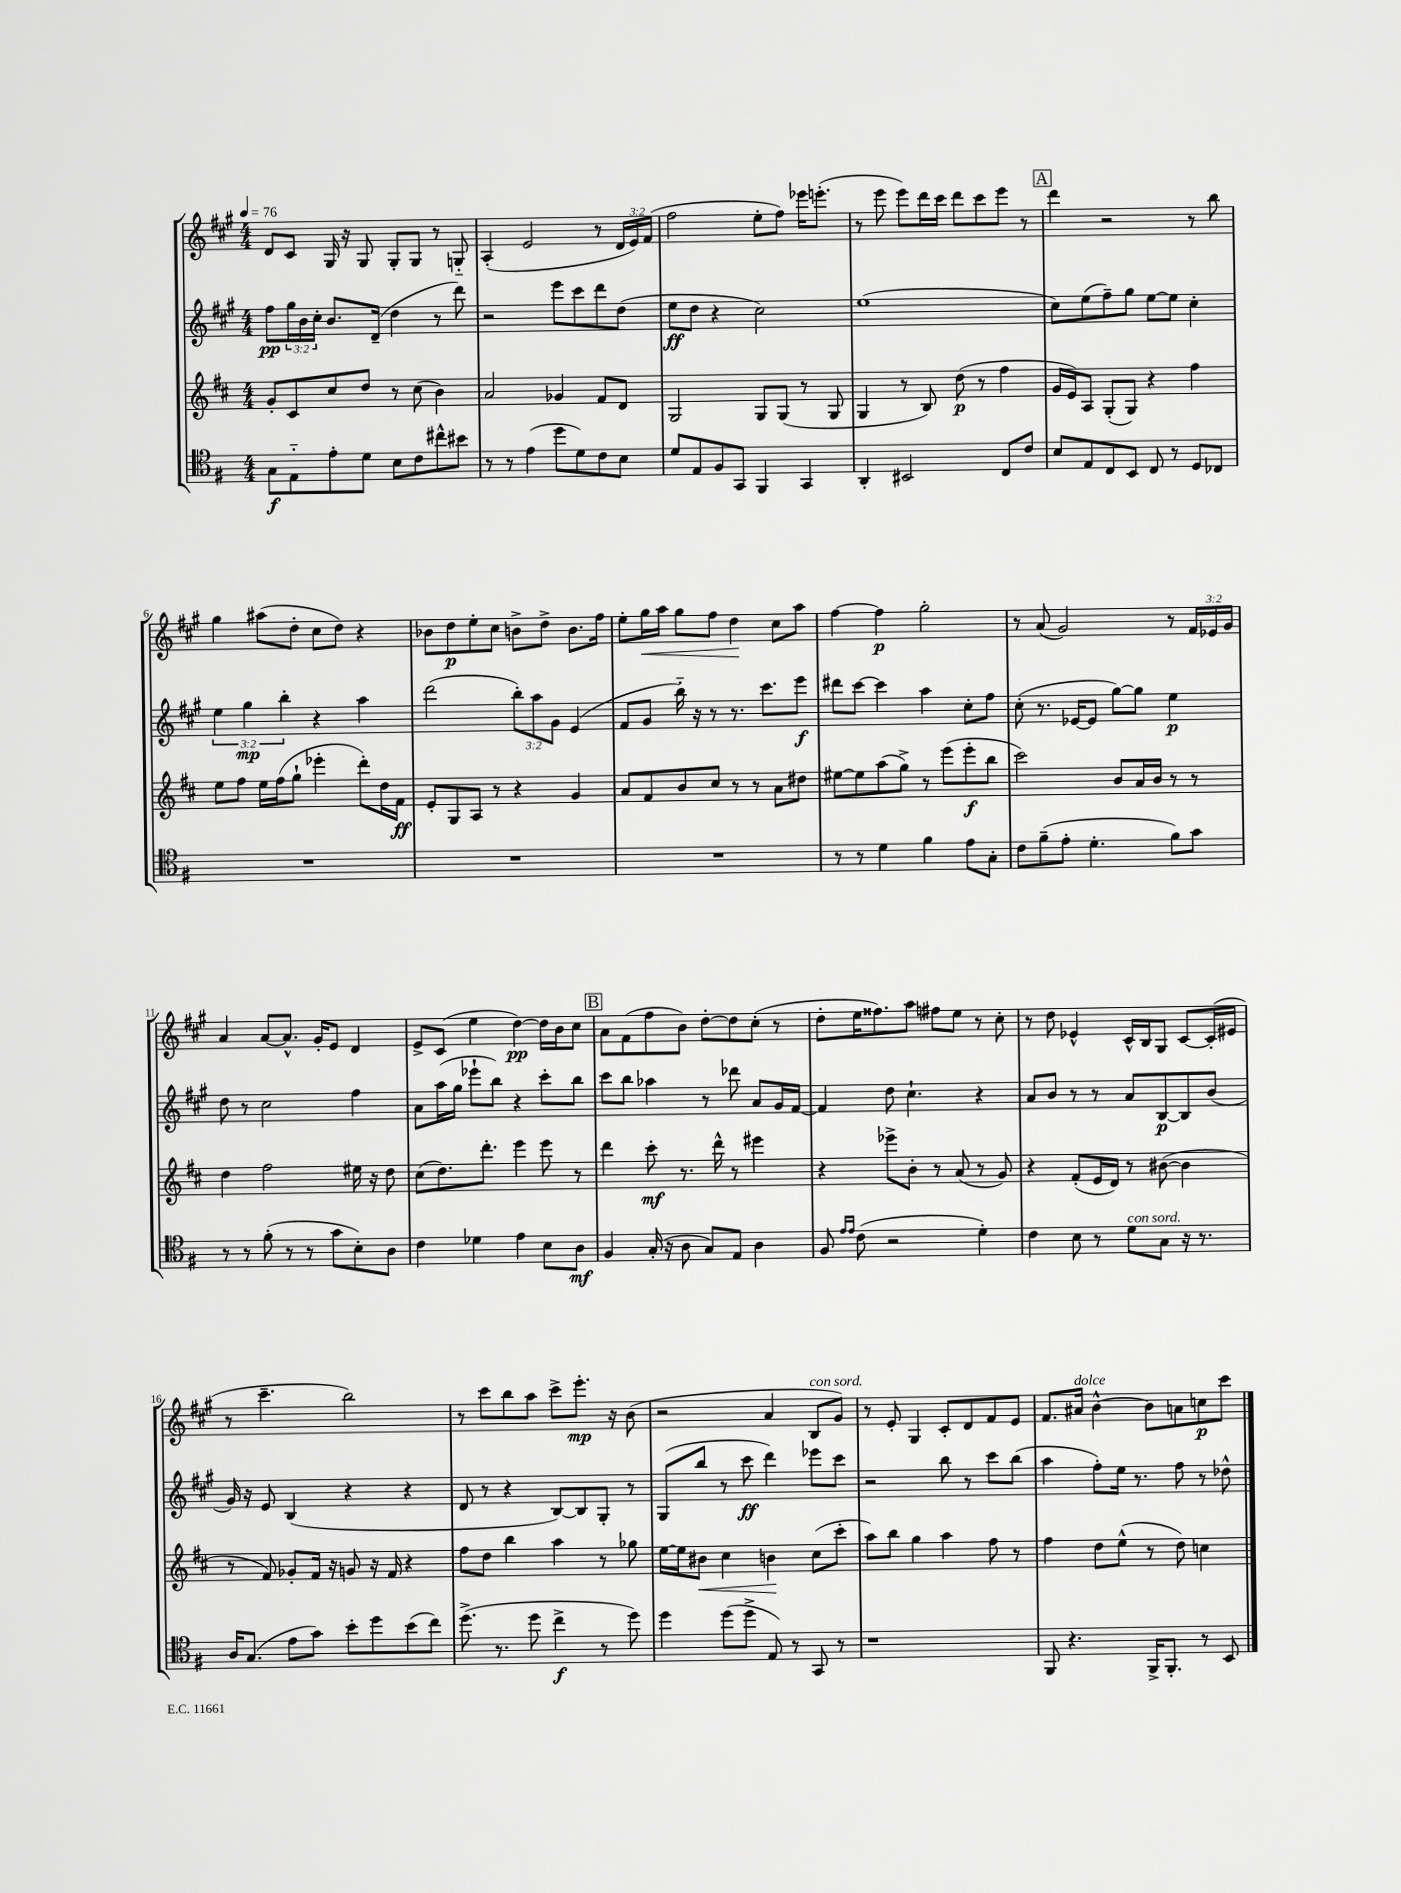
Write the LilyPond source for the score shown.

<<
\new StaffGroup <<
\new Staff = "s0" {
    \clef treble \key a \major \numericTimeSignature \time 4/4 \override Staff.TupletNumber.text = #tuplet-number::calc-fraction-text \tempo 4 = 76
    d'8 cis'8 gis16 r16 gis8 gis8-. gis8 r8 g8-_ |
    a4-.( e'2 r8 \tuplet 3/2 { d'16 e'16) fis'16( } |
    fis''2 e''8-. fis''8) ees'''16 e'''8.-.( |
    r8 e'''8 e'''8) d'''16 cis'''16 d'''8 cis'''8 e'''8 r8 |
    \mark \markup { \box "A" } d'''4 r2 r8 b''8 |
    gis''4 ais''8( d''8-. cis''8 d''8) r4 |
    bes'8 d''8\p e''8-. cis''8 b'8-> d''8-> b'8. fis''16 |
    e''8-. gis''16\< a''16 gis''8 fis''8 d''4\! cis''8 a''8 |
    fis''4~ fis''4\p gis''2-. |
    r8 a'8( gis'2) r8 \tuplet 3/2 { fis'16 ees'16 gis'16 } |
    a'4 a'8~ a'8.-^ gis'16-. e'8 d'4 |
    e'8-> cis'8( e''4 d''4~\pp) d''16 b'16 cis''8 |
    \mark \markup { \box "B" } a'8 fis'8( fis''8 b'8) d''8~-. d''8 cis''8-.( r8 |
    d''8-. e''16 fisis''8.) a''8 fis''8 e''8 r8 cis''8-. |
    r8 d''8 ees'4-^ cis'16-^ b16 gis8 cis'8~ cis'16-.( eis'16 |
    r8 cis'''4.-- b''2) |
    r8 cis'''8 b''8 a''8 cis'''8-> e'''8.-.\mp r16 b'8( |
    r2 a'4 b8^\markup { \italic "con sord." } gis'8) |
    r8 e'8-. gis4 cis'8-. d'8 fis'8 e'8 |
    fis'8. ais'16^\markup { \italic "dolce" } b'4~-^ b'8 a'8 c''8\p cis'''8 \bar "|." |
}
\new Staff = "s1" {
    \clef treble \key a \major \numericTimeSignature \time 4/4 \override Staff.TupletNumber.text = #tuplet-number::calc-fraction-text
    fis''8\pp \tuplet 3/2 { gis''16 b'16 cis''16-. } b'8. d'16--( d''4 r8 d'''8) |
    r2 e'''8 cis'''8 d'''8 d''8( |
    e''8\ff d''8 r4 cis''2) |
    e''1( |
    \mark \markup { \box "A" } cis''8) e''8( fis''8--) gis''8 e''8~ e''8 cis''4-. |
    \tuplet 3/2 { e''4 gis''4\mp b''4-. } r4 a''4 |
    d'''2( \tuplet 3/2 { b''8-.) a''8 gis'8 } e'4( |
    fis'8 gis'8 b''16-_) r16 r8 r8. cis'''8. e'''8\f |
    dis'''8 cis'''8~ cis'''4 a''4 cis''8-. fis''8 |
    cis''8-.( r8. ees'16~ ees'8 gis''8~) gis''8 e''4\p |
    d''8 r8 cis''2 fis''4 |
    a'8 a''16( gis''16 ees'''8-! b''8) r4 cis'''8-. b''8 |
    \mark \markup { \box "B" } cis'''8 b''8 aes''4 r8 des'''8 a'8 gis'16 fis'16~ |
    fis'4 d''8 cis''4.-! r4 |
    a'8 b'8 r8 r8 a'8 b8~\p b8 b'8( |
    gis'16) r16 e'8 b4( r4 r4 |
    d'8 r8 r4 b8~) b8 gis8-. r8 |
    gis8( b''8 r8 cis'''8\ff d'''4) ees'''8 cis'''8 |
    r2 b''8 r8 cis'''8 b''8( |
    a''4 fis''8-.) e''16 r8. fis''8 r8 des''8-^ \bar "|." |
}
\new Staff = "s2" {
    \clef treble \key d \major \numericTimeSignature \time 4/4
    g'8-. cis'8 cis''8 d''8 r8 cis''8( b'4) |
    a'2 ges'4 fis'8 d'8 |
    g2 g8 g8( r8 g8 |
    g4 r8 b8) d''8\p( r8 fis''4 |
    \mark \markup { \box "A" } g'16 e'16) a8 g8-.( g8) r4 fis''4 |
    e''8 fis''8 e''16 fis''16( g''8-! ees'''4-. d'''8-.) d''16 fis'16\ff |
    e'8-. g8 a8 r8 r4 g'4 |
    a'8 fis'8 b'8 cis''8 r8 r8 a'8 dis''8 |
    eis''8~ eis''8 a''8( g''8->) r8 e'''8( e'''8-.\f b''8 |
    cis'''2) b'8 a'16 b'16 r8 r8 |
    d''4 fis''2 eis''16 r16 d''8 |
    cis''8( d''8.) d'''8.-. e'''4 e'''8 r8 |
    \mark \markup { \box "B" } d'''4 cis'''8-.\mf r8. d'''16-^ r8 eis'''4 |
    r4 ees'''8-> b'8-. r8 a'8( r8 g'8) |
    r4 fis'8-.( e'16 d'16) r8 bis'8~( bis'4 |
    r8 fis'8) ges'8-. fis'16 r16 g'8 r16 fis'16 r4 |
    fis''8 d''8 b''4 a''4 r8 ges''8 |
    e''16~ e''16 bis'8\< cis''4 b'4\! cis''8( cis'''8-. |
    a''8) b''8 g''4 a''4 fis''8 r8 |
    fis''4 d''8 e''8-^( r8 d''8) c''4 \bar "|." |
}
\new Staff = "s3" {
    \clef tenor \key g \major \numericTimeSignature \time 4/4
    g8\f e8-_ e'8-. d'8 b8 c'8 cis''8-^ bis'8 |
    r8 r8 e'4( d''8 d'8) c'8 b8 |
    d'8 e8 fis8 g,8 fis,4 g,4 |
    a,4-. bis,2 c8 c'8 |
    \mark \markup { \box "A" } b8 e8 c8 b,8 c8 r8 d8 ces8 |
    R1 |
    R1 |
    R1 |
    r8 r8 d'4 fis'4 e'8 g8-. |
    c'8 fis'8--( e'8-. d'4.-. fis'8) g'8 |
    r8 r8 fis'8-.( r8 r8 g'8 b8-.) a8 |
    c'4 des'4 e'4 b8 a8\mf |
    \mark \markup { \box "B" } fis4 g16-.( r16 a8 g8) e8 a4 |
    fis8 \grace { e'16 e'16 } c'8( r2 d'4-.) |
    c'4 b8 r8 d'8^\markup { \italic "con sord." } g8 r16 r8. |
    a16 g8.( e'8 g'8) b'8-. d''8 b'8( c''8) |
    d''8.->( r8. d''8 c''4->\f r8 d''8) |
    d''4 d''8( d''8-> e8) r8 g,8 r8 |
    r1 |
    fis,8 r4. fis,16-> fis,8.-. r8 b,8 \bar "|." |
}
>>
>>
